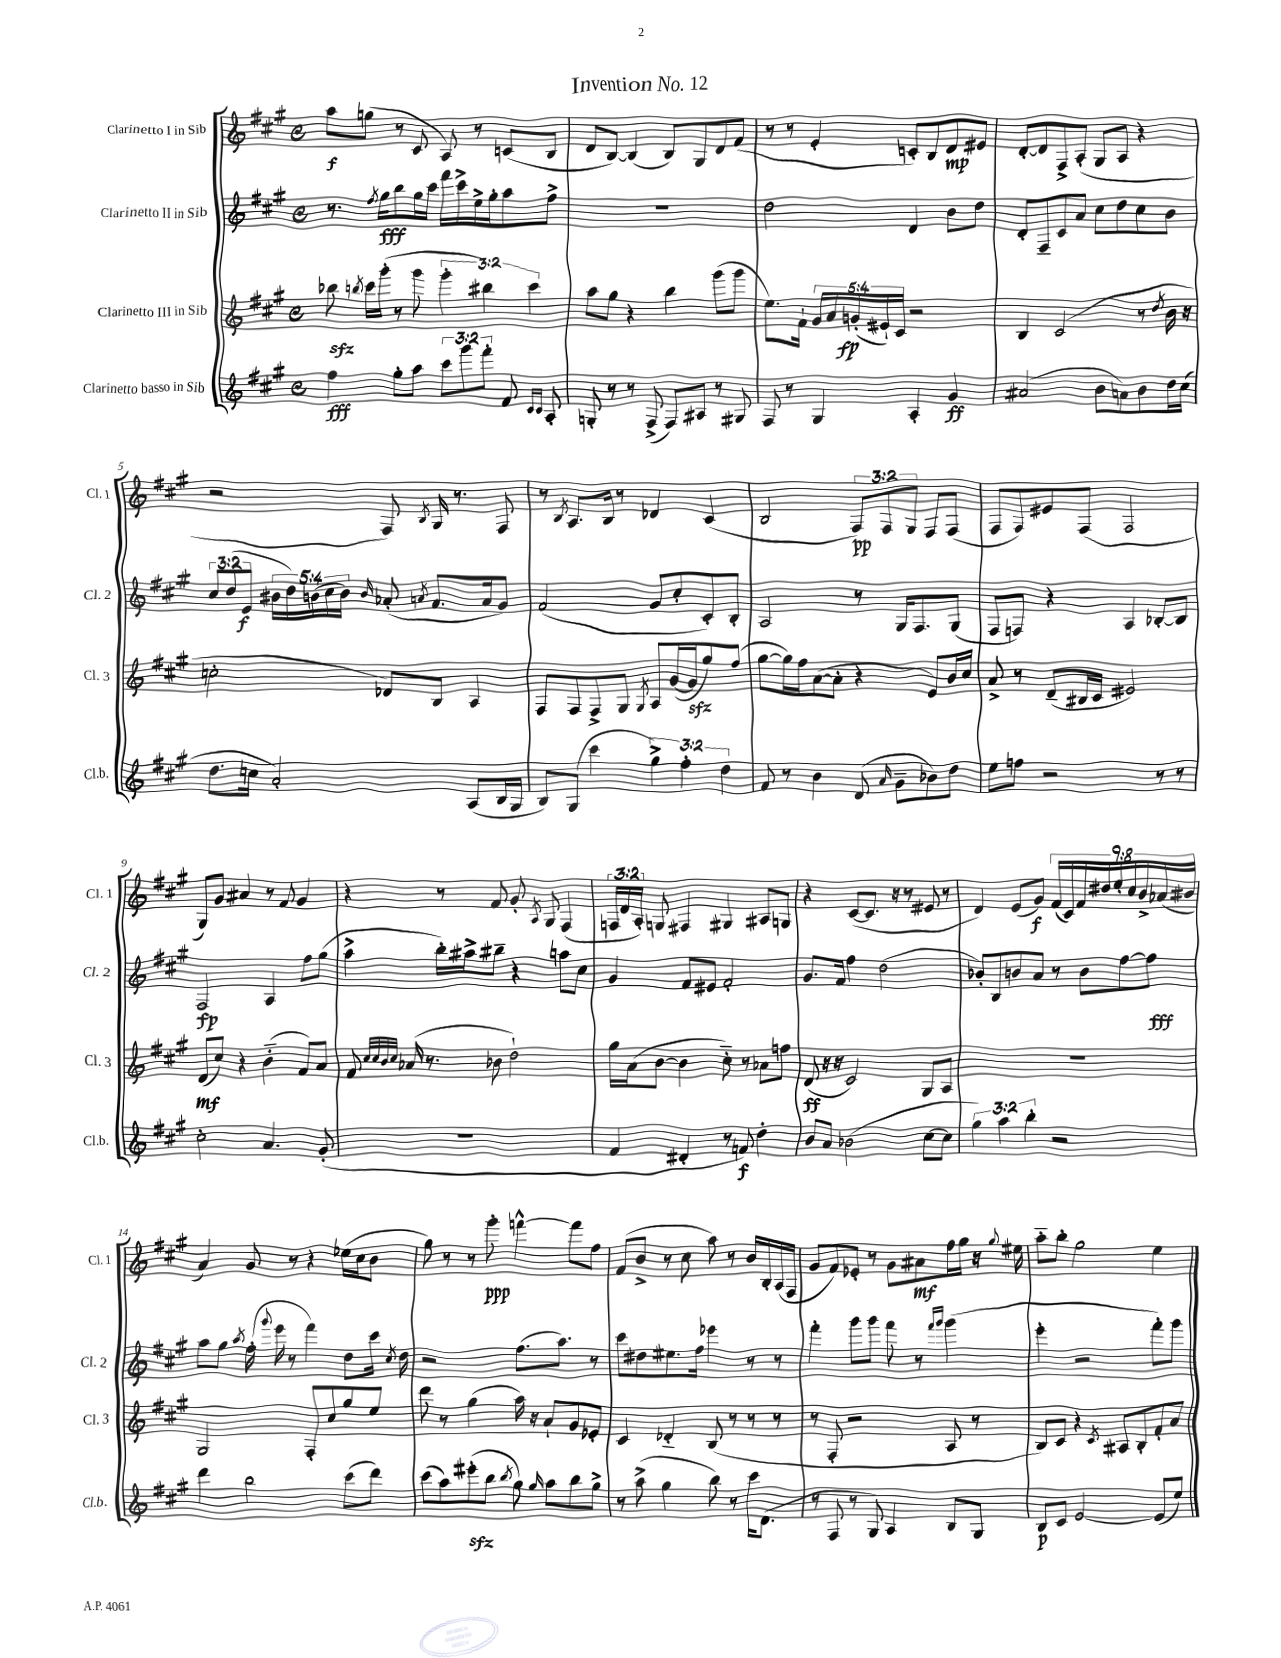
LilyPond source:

\header { title = "Invention No. 12" }
<<
\new StaffGroup <<
\new Staff = "s0" \with { instrumentName = "Clarinetto I in Sib" shortInstrumentName = "Cl. 1" } {
    \clef treble \key a \major \defaultTimeSignature \time 4/4 \override Staff.TupletNumber.text = #tuplet-number::calc-fraction-text
    \autoBeamOff a''8[\f g''8]( r8 cis'8 a8) r8 c'8[( b8] |
    d'8[ b8]~) b4( b8[) gis8 d'8 fis'8]( |
    r8 r8 e'4-. c'8[-.) b8 d'8\mp eis'8] |
    d'8[~-. d'8 fis8-> a8]-.( gis8[ a8] r4 |
    r2 fis8) \acciaccatura { b8 } gis16 r8. fis8 |
    r8 \acciaccatura { b8 } a8.[ b16] r8 des'4 cis'4( |
    b2 \tuplet 3/2 { fis8[\pp) fis8 gis8] } fis8[ fis8]( |
    fis8[ fis8) eis'8 fis8]( fis2 |
    gis8[) gis'8] ais'4 r8 fis'8 gis'4 |
    r4 r8 fis'8 gis'8-. \acciaccatura { a8 } gis8 fis4( |
    \tuplet 3/2 { f16[ d'16 a16]-.) } g8 fis4 gis4 ais8[ g8] |
    r4 cis'8[~( cis'8.] r16 r8 eis'8 r8 |
    d'4) e'8[( gis'8]\f) \tuplet 9/8 { fis'16[( cis'16) fis'16 dis''16 e''16-. cis''16 b'16-> aes'16( bis'16] } |
    a'4) gis'8 r8 r4 ees''16[( cis''16 b'8] |
    gis''8) r8 r8 gis'''8-.\ppp f'''4~-^ f'''8[ fis''8] |
    fis'8[( b'8]-> r8 cis''8 a''8) r8 b'16[ b16-. a16( fis16] |
    gis'8[ fis'8) ees'8]-. r8 gis'8[ ais'8\mf fis''16 gis''16] r16 \appoggiatura { gis''8 } eis''16 |
    a''8[-_ b''8]-. gis''2 e''4 \bar "|." |
}
\new Staff = "s1" \with { instrumentName = "Clarinetto II in Sib" shortInstrumentName = "Cl. 2" } {
    \clef treble \key a \major \defaultTimeSignature \time 4/4 \override Staff.TupletNumber.text = #tuplet-number::calc-fraction-text
    \autoBeamOff r8. \acciaccatura { fis''8 } gis''16[\fff b''8 gis''16 cis'''16] fis'''16[ cis'''16-> e''16-> gis''16-. a''8 fis''8]-> |
    R1 |
    d''2 d'4 b'8[ d''8] |
    d'8[-. fis8-- cis'8 a'8] cis''8[ d''8 cis''8 b'8] |
    \tuplet 3/2 { cis''8[ d''8( e'8]\f } \tuplet 5/4 { bis'16[ d''16) b'16( cis''16 b'16]) } \grace { b'16 } aes'8-.( \acciaccatura { a'8 } fis'8.[ a'16 gis'8]) |
    fis'2( gis'8[ cis''8-. cis'8-.) b8]-. |
    a2 r8 gis16[ fis8. gis8]( |
    fis8[ f8]) r4 a4 bes8[~-. bes8] |
    fis2\fp a4 fis''8[ gis''8]( |
    a''4-> b''16[-.) ais''16-> bis''8]-- r4 a''8[ cis''8] |
    gis'4 fis'8[ eis'8] fis'2-. |
    gis'8.[ fis'16] fis''4 d''2( |
    bes'8[-.) b8 b'8 a'8] r8 b'8[ fis''8~ fis''8]\fff |
    a''8[ gis''8] \acciaccatura { a''8 } fis''16-.( \appoggiatura { gis'''8 } e'''16 r8 fis'''4) d''8[ cis'''16] \acciaccatura { cis''8 } d''16 |
    r2 fis''8.[( a''8.]) r8 |
    cis'''8[ dis''8 eis''8. fis''16] ees'''4 r8 r8 |
    fis'''4-. gis'''8[ gis'''8] fis'''8 r8 \grace { fis'''16[ gis'''16] } gis'''4( |
    e'''4-. r2 fis'''8[-.) gis'''8] \bar "|." |
}
\new Staff = "s2" \with { instrumentName = "Clarinetto III in Sib" shortInstrumentName = "Cl. 3" } {
    \clef treble \key a \major \defaultTimeSignature \time 4/4 \override Staff.TupletNumber.text = #tuplet-number::calc-fraction-text
    \autoBeamOff bes''8\sfz \acciaccatura { b''8 } cis'''16[ gis'''16]-.( r8 gis'''8 \tuplet 3/2 { gis'''4-. bis''4) cis'''4 } |
    a''8[ gis''8] r4 b''4 gis'''8[( gis'''8] |
    e''8.[) fis'16]-! \tuplet 5/4 { gis'16[ a'16 g'16-.\fp( eis'16-!) cis'16] } r2 |
    b4 cis'2( r8 \acciaccatura { d''8 } b'16 r16 |
    c''2-. des'8[) b8] a4 |
    fis8[ fis8 fis8-> gis8] \acciaccatura { gis8 } a8[ gis'16~( gis'16\sfz gis''8) fis''8]( |
    gis''8[~ gis''16) fis''16 a'8~( a'8]-. r4 e'8[) b'16 cis''16] |
    a'8-> r8 d'8[--( bis16 cis'16] eis'2) |
    d'8[\mf( cis''8]) r4 b'4-_( fis'8[) a'8] |
    fis'8 \grace { cis''32[ cis''32 b'32 cis''32] } aes'16( r8. bes'8 d''2-!) |
    gis''16[ a'16( b'8]~ b'4 cis''8-_) r8 aes'8[ f''8] |
    d'8\ff( r16 r16 cis'2) gis8[ a8] |
    R1 |
    gis2 fis8[-. cis''8 gis''8 e''8] |
    d'''8 r8 gis''4( a''16) r16 a'8[-! gis'8 ees'8]-. |
    cis'4 des'4-_ b8( r8 r8 r8 |
    r8 fis8-. r2 a8 r8 |
    b8[) cis'8] r4 \acciaccatura { cis'8 } ais8[ b8-. fis'8-. a'8] \bar "|." |
}
\new Staff = "s3" \with { instrumentName = "Clarinetto basso in Sib" shortInstrumentName = "Cl.b." } {
    \clef treble \key a \major \defaultTimeSignature \time 4/4 \override Staff.TupletNumber.text = #tuplet-number::calc-fraction-text
    \autoBeamOff fis''4\fff gis''8[-. a''8] \tuplet 3/2 { cis'''8[ gis'''8 fis'''8]-. } fis'8 \grace { cis'16[ cis'16] } a8-. |
    g8-. r8 r8 fis8->( fis8[) ais8] r8 gis8 |
    fis8 r8 gis4 a4-. gis'4\ff |
    ais'2( b'8[ a'8) b'8 d''16 cis''16]( |
    d''8.[ c''16] a'2-.) a8[( b16 gis16] |
    b8[) gis8]( cis'''4 \tuplet 3/2 { gis''4->) fis''4-. d''4 } |
    fis'8 r8 b'4 d'8( \grace { a'16 } gis'8[-- bes'8) d''8] |
    e''8[ f''8] r2 r8 r8 |
    cis''2-. a'4. gis'8-.( |
    R1 |
    fis'4 dis'4-. r8 f'8\f) d''4-. |
    b'8[ a'8] bes'2( cis''8[~ cis''8] |
    \tuplet 3/2 { gis''4) a''4 b''4-. } r2 |
    d'''4 b''2 cis'''8[( d'''8]) |
    cis'''8[( a''8) eis'''8-.\sfz( b''8] \acciaccatura { b''8 } gis''8) \grace { gis''16 } a''8[ b''8 gis''8]-> |
    r8 a''8->( gis''4 b''8) r8 cis'''16[ d'8.]( |
    r8 fis8 r8 gis8) a4 b8[ gis8] |
    b8[\p cis'8] e'2~ e'8[( e''8]) \bar "|." |
}
>>
>>
